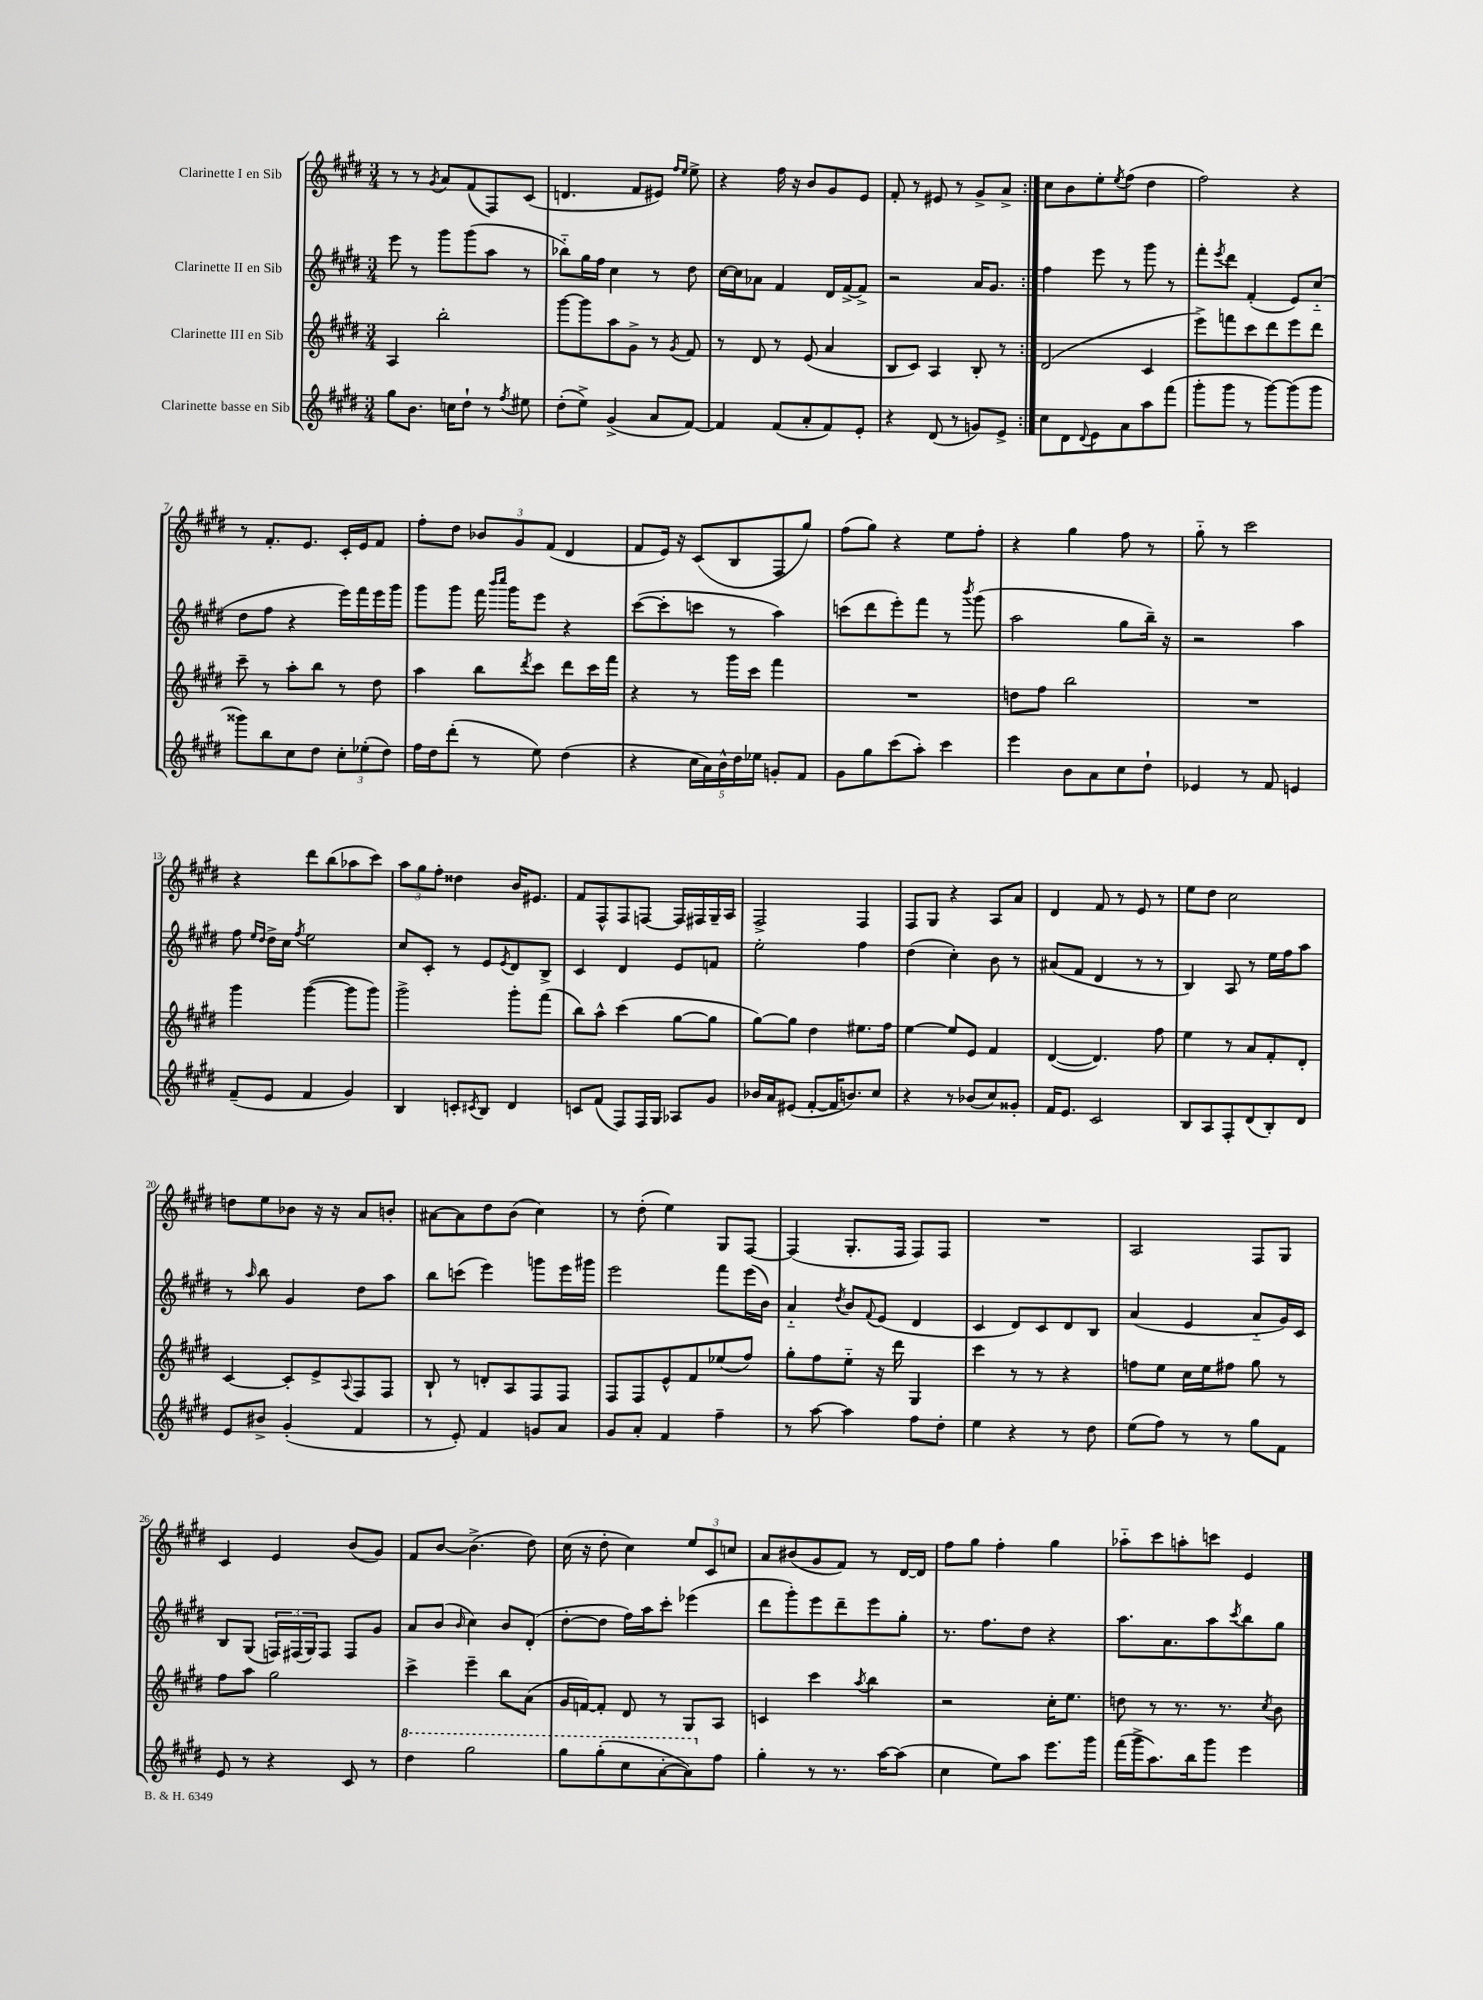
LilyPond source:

<<
\new StaffGroup <<
\new Staff = "s0" \with { instrumentName = "Clarinette I en Sib" } {
    \clef treble \key e \major \numericTimeSignature \time 3/4
    \repeat volta 2 { r8 r8 \acciaccatura { gis'8 } a'8 fis'8( fis8) cis'8( |
    d'4. fis'8 eis'8) \grace { fis''16 e''16 } e''8-> |
    r4 fis''16 r16 b'8 gis'8 e'8 |
    fis'8-. r8 eis'8 r8 gis'8-> a'8-> | }
    cis''8 b'8 e''8-. \acciaccatura { e''8 } fis''8( dis''4 |
    fis''2) r4 |
    r8 fis'8.-. e'8. cis'16-. e'16 fis'8 |
    fis''8-. dis''8 \tuplet 3/2 { bes'8 gis'8 fis'8( } dis'4 |
    fis'8 e'16) r16 cis'8( b8 fis8 gis''8) |
    fis''8( gis''8) r4 e''8 fis''8-. |
    r4 gis''4 fis''8 r8 |
    gis''8-_ r8 cis'''2 |
    r4 dis'''8 b''8( aes''8 cis'''8) |
    \tuplet 3/2 { a''8 gis''8 fis''8-. } disis''4 b'16 eis'8. |
    fis'8 fis8-^ fis8 f8~ f16 fis16 gis16-- a16 |
    fis2-> fis4 |
    fis8 gis8 r4 a8 a'8 |
    dis'4 fis'8 r8 e'8 r8 |
    e''8 dis''8 cis''2 |
    d''8 e''8 bes'8 r16 r16 a'8 b'8-. |
    ais'8~ ais'8 dis''8 b'8( cis''4) |
    r8 dis''8-.( e''4) gis8 fis8~ |
    fis4( gis8.-. fis16 fis8) fis8 |
    R2. |
    a2 fis8 gis8 |
    cis'4 e'4 b'8( gis'8) |
    fis'8 b'8~ b'4.->( dis''8) |
    cis''16( r16 dis''8-. cis''4) \tuplet 3/2 { e''8 cis'8 c''8 } |
    a'8 bis'8( gis'8 fis'8) r8 dis'16~ dis'16 |
    fis''8 gis''8 fis''4-. gis''4 |
    aes''8-_ cis'''8 a''8-. c'''8 e'4 \bar "|." |
}
\new Staff = "s1" \with { instrumentName = "Clarinette II en Sib" } {
    \clef treble \key e \major \numericTimeSignature \time 3/4
    \repeat volta 2 { e'''8 r8 gis'''8 gis'''8( a''8 r8 |
    bes''8-_) gis''16 fis''16 cis''4 r8 dis''8 |
    cis''16~ cis''16 aes'8 fis'4 dis'16 fis'16~-> fis'8-> |
    r2 a'16 gis'8. | }
    fis''4 e'''8 r8 gis'''8 r8 |
    fis'''8-. \acciaccatura { e'''8 } dis'''8 fis'4-.( e'8) cis''8-_( |
    dis''8 fis''8 r4 e'''16) fis'''16 e'''16 gis'''16 |
    gis'''8 gis'''8 fis'''16 \grace { b'''16 cis''''16 } gis'''16 e'''8 r4 |
    cis'''8~( cis'''8-. c'''8 r8 a''4) |
    c'''8( dis'''8 e'''8-.) fis'''8 r8 \acciaccatura { b'''8 } gis'''8( |
    a''2 gis''8 b''16--) r16 |
    r2 a''4 |
    fis''8 \grace { e''16 dis''16 } dis''16-> cis''16 \acciaccatura { fis''8 } e''2 |
    cis''8 cis'8-. r8 e'8 \acciaccatura { e'8 } dis'8 b8-> |
    cis'4 dis'4 e'8 f'8 |
    e''2-. fis''4 |
    dis''4( cis''4-.) b'8 r8 |
    ais'8( fis'8 dis'4 r8 r8 |
    b4) a8 r8 e''16 fis''16 a''8 |
    r8 \grace { a''16 } b''8 gis'4 dis''8 a''8 |
    b''8 c'''8( e'''4) g'''8 e'''16 gis'''16 |
    e'''2 fis'''8 e'''16( b'16) |
    a'4-_ \acciaccatura { dis''8 } b'8 \appoggiatura { fis'8 } e'8( dis'4 |
    cis'4 dis'8) cis'8 dis'8 b8 |
    a'4( e'4 a'8-_ gis'16) cis'16 |
    b8 gis8( \tuplet 3/2 { f16) fis16( gis16) } fis8 fis8 gis'8 |
    a'8 b'8( \grace { b'16 } cis''4) b'8 dis'8-.( |
    dis''8~-. dis''8 fis''16) a''16 cis'''8-. ees'''4( |
    dis'''8 gis'''8-.) e'''8 dis'''8-- e'''8 gis''8-. |
    r8. fis''8. dis''8 r4 |
    a''8. a'8. a''8 \acciaccatura { cis'''8 } b''8 gis''8 \bar "|." |
}
\new Staff = "s2" \with { instrumentName = "Clarinette III en Sib" } {
    \clef treble \key e \major \numericTimeSignature \time 3/4
    \repeat volta 2 { a4 b''2-. |
    gis'''8~ gis'''8 a''8 gis'8-> r8 \acciaccatura { gis'8 } fis'8 |
    r8 dis'8 r8 e'8( a'4 |
    b8 cis'8) a4 b8-. r8 | }
    dis'2( cis'4 |
    e'''8->) f'''8 cis'''8 dis'''8 e'''8 dis'''8 |
    cis'''8-- r8 a''8-. b''8 r8 dis''8 |
    a''4 b''8 \acciaccatura { dis'''8 } cis'''8 dis'''8 cis'''16 fis'''16 |
    r4 r8 gis'''16 cis'''16 fis'''4 |
    R2. |
    d''8 fis''8 b''2 |
    R2. |
    gis'''4 gis'''4~( gis'''8 gis'''8) |
    gis'''2-> gis'''8-. fis'''8( |
    b''8) a''8-^ cis'''4( gis''8~ gis''8 |
    gis''8~) gis''8 dis''4 eis''8. fis''16 |
    e''4~ e''8 e'8 fis'4 |
    dis'4~( dis'4.) fis''8 |
    e''4 r8 a'8 fis'8-. dis'8-. |
    cis'4~ cis'8-. e'8-> \appoggiatura { a8 } fis8 fis8 |
    b8-! r8 d'8-. a8 fis8 fis8 |
    fis8 fis8 e'8-^ fis'8 ees''8( fis''8) |
    gis''8-. fis''8 e''8-_ r16 dis'''16 gis4 |
    cis'''4 r8 r8 r4 |
    f''8 e''8 cis''16 e''16 fis''8 gis''8 r8 |
    fis''8 a''8 gis''2 |
    cis'''4-> e'''4-- b''8 a'8( |
    gis'16 f'16~) f'8-. dis'8 r8 gis8 a8 |
    c'4 cis'''4 \acciaccatura { a''8 } b''4 |
    r2 cis''16-. e''8. |
    d''8 r8 r8. r8. \acciaccatura { cis''8 } b'8 \bar "|." |
}
\new Staff = "s3" \with { instrumentName = "Clarinette basse en Sib" } {
    \clef treble \key e \major \numericTimeSignature \time 3/4
    \repeat volta 2 { gis''8 b'8. c''16 dis''8-! r8 \acciaccatura { fis''8 } eis''8 |
    dis''8-.( e''8->) gis'4->( a'8 fis'8~) |
    fis'4 fis'8( a'8-. fis'8) e'8-. |
    r4 dis'8( r8 g'8) e'8-> | }
    cis''8 dis'8 \appoggiatura { dis'8 } e'8 a'8 a''8 fis'''8( |
    gis'''8-. gis'''8 r8 gis'''8~) gis'''8( gis'''8 |
    gisis'''8) b''8 cis''8 dis''8 \tuplet 3/2 { cis''8-. ees''8-.( dis''8) } |
    fis''16 dis''16 dis'''8-.( r8 e''8) dis''4( |
    r4 \tuplet 5/4 { cis''16 a'16) b'16-^ dis''16 ees''16 } g'8-. fis'8 |
    gis'8 gis''8 cis'''8( a''8-.) cis'''4 |
    e'''4 b'8 a'8 cis''8 dis''8-! |
    ees'4 r8 fis'8 e'4 |
    fis'8--( e'8 fis'4 gis'4) |
    b4 c'8-. \acciaccatura { cis'8 } b8 dis'4 |
    c'8 fis'8( fis8) fis16 gis16 aes8 gis'8 |
    bes'16 a'16 eis'8( fis'8~-. fis'16 b'8.) cis''8 |
    r4 r8 bes'8( cis''8) gisis'8-. |
    fis'16 e'8. cis'2 |
    b8 a8 fis8-. dis'8( b8-.) dis'8 |
    e'8 bis'8-> gis'4-.( fis'4 |
    r8 e'8-.) fis'4 g'8 a'8 |
    gis'8 a'8-. fis'4 fis''4-- |
    r8 a''8~ a''4 fis''8 dis''8-. |
    e''4 r4 r8 dis''8 |
    e''8( fis''8) r8 r8 gis''8 fis'8 |
    e'8 r8 r4 cis'8 r8 |
    \ottava #1 dis'''4 gis'''2 |
    gis'''8 gis'''8-.( cis'''8 a''8~-. a''8) \ottava #0 fis''8 |
    gis''4-. r8 r8. a''16~ a''8( |
    cis''4 e''8) a''8 e'''8. gis'''16 |
    fis'''16( gis'''16-> a''8.) b''16 gis'''8 e'''4 \bar "|." |
}
>>
>>
